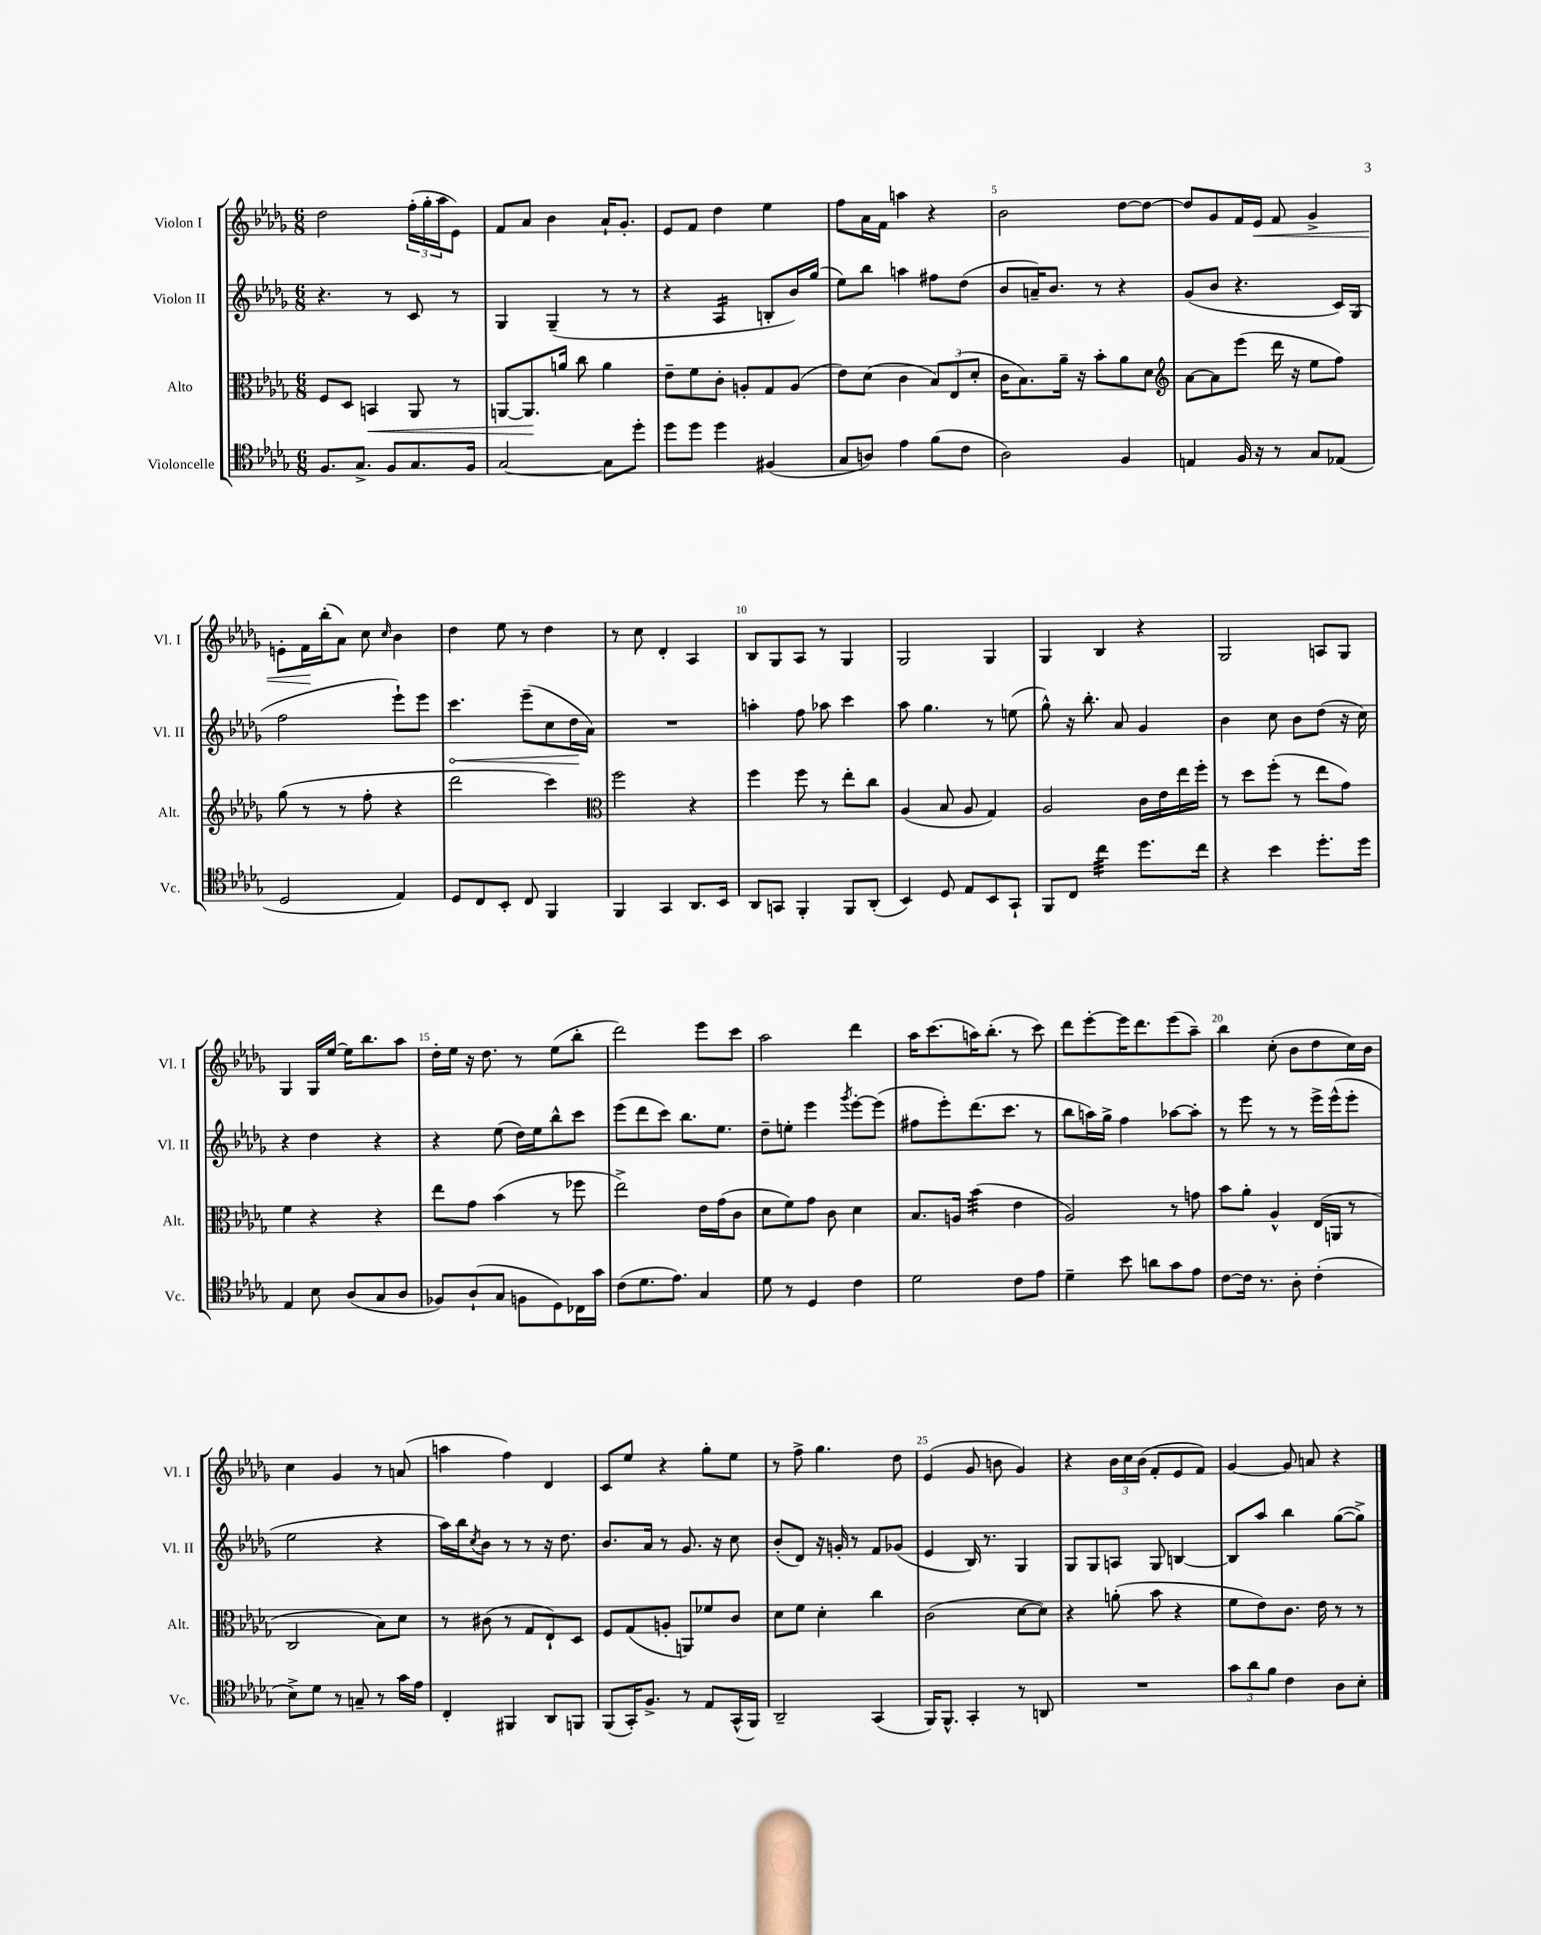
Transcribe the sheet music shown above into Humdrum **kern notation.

**kern	**kern	**kern	**kern
*staff4	*staff3	*staff2	*staff1
*clefC4	*clefC3	*clefG2	*clefG2
*k[b-e-a-d-g-]	*k[b-e-a-d-g-]	*k[b-e-a-d-g-]	*k[b-e-a-d-g-]
*M6/8	*M6/8	*M6/8	*M6/8
8.F	8F	4.r	2dd-
.	8D-	.	.
8.G-^	.	.	.
.	4BB	.	.
8F	.	8r	.
8.G-	8AA-	8c	(24ff'
.	.	.	24gg-'
.	.	.	24aa-
.	8r	8r	8e-)
16F	.	.	.
=	=	=	=
[2G-	[8AA	4G-	8f
.	8.AA]	.	8a-
.	.	(4G-~	4b-
.	16a	.	.
.	8cc	.	.
8G-]	4a	8r	16a-`
.	.	.	8.g-'
8dd-'	.	8r	.
=	=	=	=
8dd-	8e-~	4r	8e-
8dd-	8f	.	8f
4dd-	8c'	4A-	4dd-
.	8A'	.	.
(4F#	8G-	8B'	4ee-
.	(8A	16b-)	.
.	.	(16gg-	.
=	=	=	=
8G-	8e-)	8ee-)	8ff
8A)	(8d-	8bb-	16a-
.	.	.	16f
4e-	4c	4aa	4aa
(8f	12B-)	8ff#	4r
.	(12E-	.	.
8c	.	(8dd-	.
.	12d-'	.	.
=	=	=	=
2A-)	16c	8b-	2b-
.	8.B-)	.	.
.	.	16a~)	.
.	.	8.b-	.
.	16a-~	.	.
.	16r	.	.
.	8b-'	8r	.
4F	8a-	4r	[8dd-
.	8d-	.	8dd-_
=	=	=	=
*	*clefG2	*	*
4E	[8a-	(8g-	8dd-]
.	8a-]	8b-	8g-
16F	(8eee-	4.r	16f
16r	.	.	16e-
8r	16ddd-	.	8f
.	16r	.	.
8G-	8ee-	.	4g-^
(8E-	8ff)	16c)	.
.	.	(16G-	.
=	=	=	=
2D-	(8gg-	2ff	8e'
.	8r	.	16f
.	.	.	(16bb-'
.	8r	.	8a-)
.	8ff'	.	8cc
.	.	.	16qqcc
4E-)	4r	8eee-`)	4b-
.	.	8eee-	.
=	=	=	=
8D-	2ddd-	4.ccc	4dd-
8C	.	.	.
8BB-'	.	.	8ee-
8C	.	(8eee-~	8r
4FF	4ccc)	8cc	4dd-
.	.	16dd-	.
.	.	16a-)	.
=	=	=	=
*	*clefC3	*	*
4FF	2ff	2.r	8r
.	.	.	8cc
4GG-	.	.	4d-'
8.AA-	4r	.	4A-
16BB-	.	.	.
=	=	=	=
8AA-	4ff	4aa'	8B-
8GG	.	.	8G-
4FF'	8ff	8ff	8A-
.	8r	8aa-	8r
8FF	8ee-'	4ccc	4G-
(8AA-'	8cc	.	.
=	=	=	=
4BB-)	(4A-	8aa-	2G-
.	.	4.gg-	.
8D-	8B-	.	.
8E-	8A-	.	.
8BB-	4G-)	8r	4G-
8GG-`	.	(8ee	.
=	=	=	=
8FF	2A-	8gg-^^)	4G-
8C	.	16r	.
.	.	8.bb-'	.
4cc	.	.	4B-
.	.	8a-	.
8.dd-	16c	4g-	4r
.	16e-	.	.
.	16ee-	.	.
16cc	16ff'	.	.
=	=	=	=
4r	8r	4b-	2G-
.	8dd-	.	.
4b-	(8ff'	8cc	.
.	8r	8b-	.
8.dd-'	8ee-	(8dd-	8A
.	8g-)	16r	8G-
16dd-	.	16cc)	.
=	=	=	=
4E-	4f	4r	4G-
8B-	4r	4dd-	16G-
.	.	.	[16ee-
(8A-	.	.	16ee-]
.	.	.	8.bb-
8G-	4r	4r	.
8A-	.	.	8aa-
=	=	=	=
8F-)	8ee-	4r	16dd-'
.	.	.	16ee-
(8A-`	8g-	.	16r
.	.	.	8.dd-
8G-	(4b-	(8ee-	.
8F	.	16dd-)	8r
.	.	16ee-	.
8D-)	8r	8bb-^^	(8ee-
16C-	8ff-	8ccc	8bb-'
16g-	.	.	.
=	=	=	=
(8c	2ee-^)	(8eee-	2ddd-)
8.d-	.	8ddd-	.
.	.	8ccc)	.
8.e-)	.	.	.
.	.	8.bb-	.
4G-	16e-	.	8eee-
.	(16g-	8.ee-	.
.	8c	.	8ccc
=	=	=	=
8d-	8d-	8dd-~	2aa-
8r	8f)	8ee'	.
4D-	8g-	4eee-	.
.	8c	.	.
.	.	8qggg-	.
4c	4d-	[8eee-'	4ddd-
.	.	(8eee-]	.
=	=	=	=
2d-	8.B-	8ff#	16aa-
.	.	.	(8.ccc
.	.	8eee-')	.
.	16A	.	.
.	(4b-	(8.ddd-	16aa)
.	.	.	(8.bb-'
.	.	8.ccc	.
8c	4e-	.	8r
8e-	.	8r	8ccc)
=	=	=	=
4d-~	2A-)	8bb-	8ddd-
.	.	16aa)	[8eee-'
.	.	16gg-^	.
8b-	.	4ff	16eee-]
.	.	.	8.ddd-
8a	.	.	.
8g-	8r	[8aa-	(8eee-
8e-	8g	8aa-']	8aa-~)
=	=	=	=
[8c	8b-	8r	4bb-
16c]	8a-'	8eee-	.
8.r	.	.	.
.	4A-^^	8r	(8cc'
8A-'	.	8r	8b-
(4c'	(16E-	16eee-^	8dd-
.	16AA	(16eee-^^	.
.	8r	8eee-'	16cc)
.	.	.	16b-
=	=	=	=
8B-^)	2C	2ee-	4cc
8d-	.	.	.
8r	.	.	4g-
8G~	.	.	.
8r	8B-)	4r	8r
16g-	8d-	.	(8a
16e-	.	.	.
=	=	=	=
4C'	8r	16aa-)	4aa
.	.	16bb-	.
.	.	8qcc	.
.	(8c#	8b-	.
4FF#	8r	8r	4ff)
.	8G-	8r	.
8AA-	8E-`)	16r	4d-
.	.	8.dd-	.
8FF	8D-	.	.
=	=	=	=
(8FF	8F	8.b-	8c
16GG-')	(8G-	.	8ee-
8.F^	.	16a-	.
.	8A'	8r	4r
8r	8AA)	8.g-	.
8E-	8f-	.	8gg-'
.	.	16r	.
(16GG-^^	8c	8cc	8ee-
16FF)	.	.	.
=	=	=	=
2AA-~	8d-	(8b-'	8r
.	8f	8d-)	8ff^
.	4d-'	16r	4.gg-
.	.	16g'	.
.	.	8r	.
(4GG-	4cc	8f	.
.	.	(8g-	8dd-
=	=	=	=
16FF)	(2c	4e-	(4e-
8.FF^^	.	.	.
4GG-'	.	16B-)	8g-
.	.	8.r	.
.	.	.	8b
8r	[8d-	4G-	4g-)
8AA	8d-])	.	.
=	=	=	=
2.r	4r	8G-	4r
.	.	8G-	.
.	(8a'	8A	24b-
.	.	.	24cc
.	.	.	(24b-
.	8b-	8G-	8f'
.	4r	[4B	8e-
.	.	.	8f)
=	=	=	=
12g-	8f	8B]	[4g-
12a-	.	.	.
.	8e-)	8aa-	.
12f	.	.	.
4c	8.c	4bb-	8g-]
.	.	.	8a
.	16e-	.	.
8A-	8r	([8gg-	4r
8B-'	8r	8gg-^])	.
==	==	==	==
*-	*-	*-	*-
